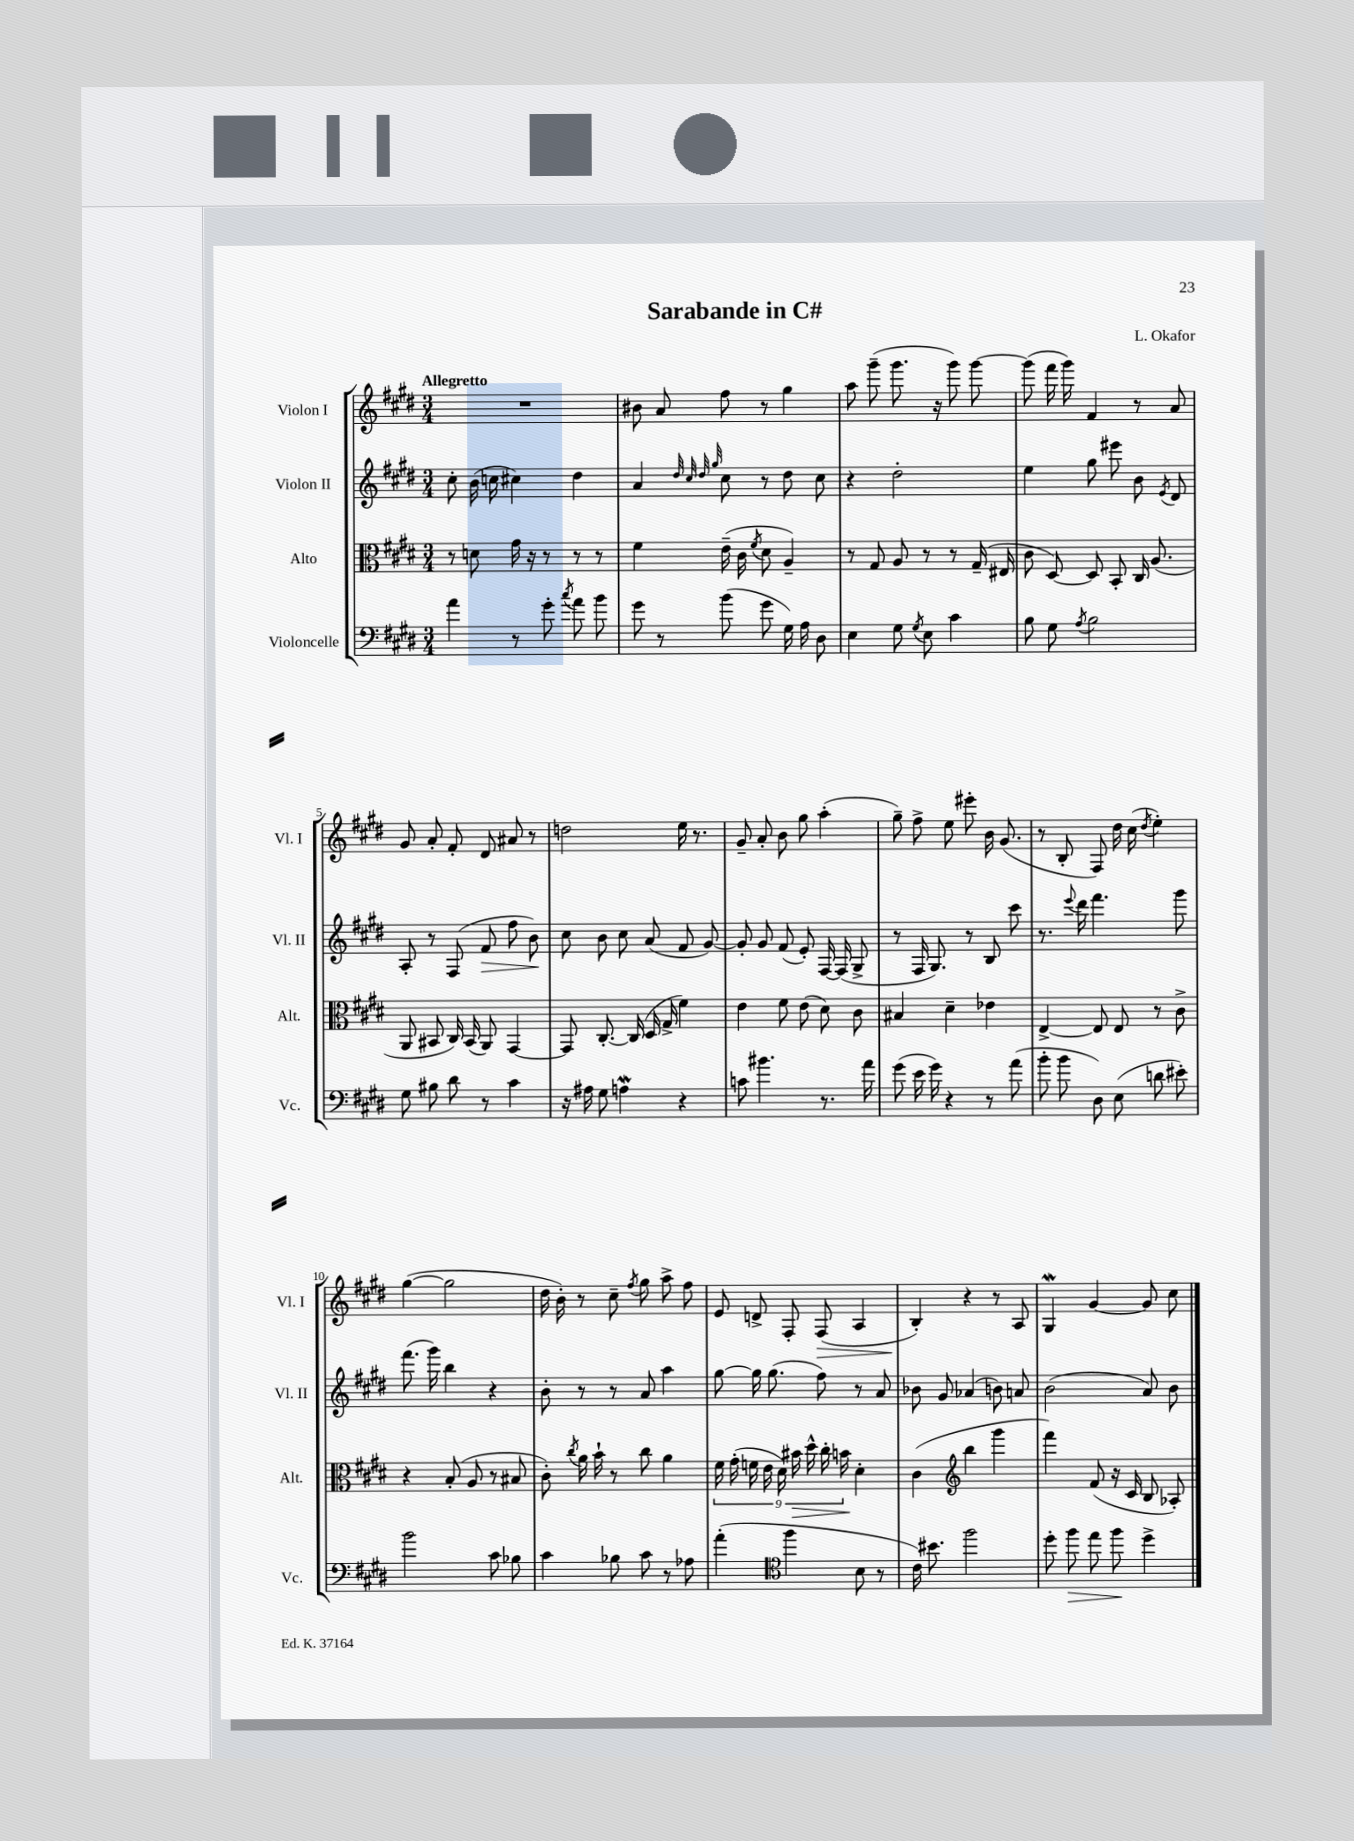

**kern	**dynam	**kern	**dynam	**kern	**dynam	**kern	**dynam
*part4	*part4	*part3	*part3	*part2	*part2	*part1	*part1
*staff4	*staff4	*staff3	*staff3	*staff2	*staff2	*staff1	*staff1
*I"Violoncelle	*	*I"Alto	*	*I"Violon II	*	*I"Violon I	*
*I'Vc.	*	*I'Alt.	*	*I'Vl. II	*	*I'Vl. I	*
*clefF4	*	*clefC3	*	*clefG2	*	*clefG2	*
*k[f#c#g#d#]	*	*k[f#c#g#d#]	*	*k[f#c#g#d#]	*	*k[f#c#g#d#]	*
*M3/4	*	*M3/4	*	*M3/4	*	*M3/4	*
=1	=1	=1	=1	=1	=1	=1	=1
!	!	!	!	!	!	!LO:TX:a:B:t=Allegretto	!
4a\	.	8r	.	8cc#'\	.	2.r	.
.	.	8dn\	.	(16b\	.	.	.
.	.	.	.	16ccn\	.	.	.
8r	.	16g#\	.	4cc#X\)	.	.	.
.	.	16r	.	.	.	.	.
8g#'\	.	8r	.	.	.	.	.
8qcc#/	.	.	.	.	.	.	.
8a\	.	8r	.	4dd#\	.	.	.
8b\	.	8r	.	.	.	.	.
=2	=2	=2	=2	=2	=2	=2	=2
8g#\	.	4f#\	.	4a/	.	8b#X\	.
8r	.	.	.	.	.	8a/	.
.	.	.	.	32qqdd#/	.	.	.
.	.	.	.	32qqcc#/	.	.	.
.	.	.	.	32qqdd#/	.	.	.
.	.	.	.	32qqgg#/	.	.	.
(8b\	.	(16e~\	.	8cc#\	.	8ff#\	.
.	.	16c#\	.	.	.	.	.
.	.	8qf#/	.	.	.	.	.
8g#\	.	8d#\	.	8r	.	8r	.
16G#\)	.	4A~/)	.	8dd#\	.	4gg#\	.
16A\	.	.	.	.	.	.	.
8D#\	.	.	.	8cc#\	.	.	.
=3	=3	=3	=3	=3	=3	=3	=3
4E\	.	8r	.	4r	.	8aa\	.
.	.	8G#/	.	.	.	(8ggg#~\	.
8G#\	.	8A/	.	2dd#'\	.	8.ggg#\	.
8qG#/	.	.	.	.	.	.	.
8E\	.	8r	.	.	.	.	.
.	.	.	.	.	.	16r	.
4c#\	.	8r	.	.	.	8ggg#\)	.
.	.	(16G#~/	.	.	.	[8ggg#\	.
.	.	16E#X/	.	.	.	.	.
=4	=4	=4	=4	=4	=4	=4	=4
8B\	.	8c#\	.	4ee\	.	(8ggg#\]	.
8G#\	.	[8D#/)	.	.	.	16fff#\	.
.	.	.	.	.	.	16ggg#\)	.
8qA/	.	.	.	.	.	.	.
2B\	.	8D#/]	.	8gg#\	.	4f#/	.
.	.	8BB'/	.	8eee#X\	.	.	.
.	.	16C#/	.	8b\	.	8r	.
.	.	(8.A/	.	.	.	.	.
.	.	.	.	8qe/	.	.	.
.	.	.	.	8d#/	.	8a/	.
!!LO:LB:g=z
=5	=5	=5	=5	=5	=5	=5	=5
8G#\	.	8AA/	.	8A'/	.	8g#/	.
8B#X\	.	8BB#X/	.	8r	.	8a'/	.
8d#\	.	16C#/)	.	(8F#/	.	8f#'/	.
.	.	(16BB#/	.	.	.	.	.
!	!	!	!	!	!LO:HP:b	!	!
8r	.	8AA/)	.	8f#/	>	8d#/	.
4c#\	.	[4GG#/	.	8ff#\	.	8a#X/	.
.	.	.	.	8b\)	.	8r	.
.	.	.	.	.	]	.	.
=6	=6	=6	=6	=6	=6	=6	=6
16r	.	8GG#/]	.	8cc#\	.	2ddn\	.
16A#X\	.	.	.	.	.	.	.
8G#\	.	[8.C#'/	.	8b\	.	.	.
4Anw\	.	.	.	8cc#\	.	.	.
.	.	(16C#/]	.	.	.	.	.
.	.	16D#/	.	(8a/	.	.	.
.	.	16G#^/	.	.	.	.	.
4r	.	4f#\)	.	8f#/	.	16ee\	.
.	.	.	.	.	.	8.r	.
.	.	.	.	[8g#/)	.	.	.
=7	=7	=7	=7	=7	=7	=7	=7
8cn\	.	4e\	.	8g#'/]	.	8g#~/	.
4.b#X\	.	.	.	8g#/	.	8a'/	.
.	.	8f#\	.	(8f#/	.	8b\	.
.	.	(8e\	.	8e'/)	.	8gg#\	.
8.r	.	8d#\)	.	[16F#/	.	(4aa'\	.
.	.	.	.	(16F#/]	.	.	.
.	.	8c#\	.	8G#^/	.	.	.
16a\	.	.	.	.	.	.	.
=8	=8	=8	=8	=8	=8	=8	=8
(8g#\	.	4B#X/	.	8r	.	8gg#~\)	.
16e\	.	.	.	16F#/	.	8ff#^\	.
16g#\)	.	.	.	8.G#/)	.	.	.
4r	.	4d#~\	.	.	.	8ee\	.
.	.	.	.	8r	.	8eee#X'\	.
8r	.	4e-X\	.	8B/	.	16b\	.
.	.	.	.	.	.	(8.g#/	.
(8a\	.	.	.	8ccc#\	.	.	.
=9	=9	=9	=9	=9	=9	=9	=9
8b'\	.	[4E^/	.	8.r	.	8r	.
8b\	.	.	.	.	.	8B'/	.
.	.	.	.	8qqeee/	.	.	.
.	.	.	.	16ddd#\	.	.	.
8D#\)	.	8E/]	.	4.fff#\	.	8F#/)	.
(8E\	.	8E/	.	.	.	16dd#\	.
.	.	.	.	.	.	(16cc#\	.
.	.	.	.	.	.	8qdd#/	.
8dn\	.	8r	.	.	.	4ee'\)	.
8e#X'\)	.	8c#^\	.	8ggg#\	.	.	.
!!LO:LB:g=z
=10	=10	=10	=10	=10	=10	=10	=10
2b\	.	4r	.	(8.fff#\	.	([4gg#\	.
.	.	.	.	16ggg#\)	.	.	.
.	.	(8B'/	.	4bb\	.	2gg#\]	.
.	.	8A/	.	.	.	.	.
8c#\	.	8r	.	4r	.	.	.
8B-X\	.	8B#X/	.	.	.	.	.
=11	=11	=11	=11	=11	=11	=11	=11
4c#\	.	8c#'\)	.	8b'\	.	16dd#\	.
.	.	.	.	.	.	16b'\)	.
.	.	8qcc#/	.	.	.	.	.
.	.	16a\	.	8r	.	8r	.
.	.	16b`\	.	.	.	.	.
8B-X\	.	8r	.	8r	.	8cc#~\	.
.	.	.	.	.	.	8qff#/	.
8c#\	.	8cc#\	.	8a/	.	8gg#\	.
8r	.	4a\	.	4aa\	.	8aa^\	.
8A-X\	.	.	.	.	.	8ff#\	.
=12	=12	=12	=12	=12	=12	=12	=12
(4a'\	.	18f#\	.	[8gg#\	.	8e/	.
.	.	(18g#'\	.	.	.	.	.
.	.	18fn\	.	.	.	.	.
.	.	.	.	16gg#\]	.	8dn^/	.
.	.	18e\	.	.	.	.	.
.	.	.	.	(8.gg#\	.	.	.
.	.	18d#\)	.	.	.	.	.
*clefC4	*	*	*	*	*	*	*
4ff#\	.	.	.	.	.	8F#'/	.
!	!	!	!LO:HP:b	!	!	!	!
.	.	18b#X\	>	.	.	.	.
.	.	18dd#^^\	.	.	.	.	.
!	!	!	!	!	!	!	!LO:HP:b
.	.	.	.	8ff#\)	.	(8F#/	>
.	.	18cc#'\	.	.	.	.	.
.	.	18bn\	.	.	.	.	.
8B\	.	4d#'\	]	8r	.	4A/	.
8r	.	.	.	8a/	.	.	.
=13	=13	=13	=13	=13	=13	=13	=13
16c#\)	.	(4c#\	.	8b-X\	.	4B'/)	.
8.b#X\	.	.	.	.	.	.	.
.	.	.	.	8g#/	.	.	.
*	*	*clefG2	*	*	*	*	*
2ff#\	.	4bb\	.	(4a-X/	.	4r	]
.	.	4ggg#\	.	8bn\)	.	8r	.
.	.	.	.	8an/	.	8A/	.
=14	=14	=14	=14	=14	=14	=14	=14
8dd#'\	.	4fff#\)	.	(2b\	.	4G#W/	.
!	!LO:HP:b	!	!	!	!	!	!
8ff#\	>	.	.	.	.	.	.
8ee\	.	(8f#/	.	.	.	[4g#/	.
8ff#\	.	16r	.	.	.	.	.
.	.	16c#/	.	.	.	.	.
4dd#^\	]	8B/	.	8a/)	.	8g#/]	.
.	.	8A-X'/)	.	8b\	.	8cc#\	.
==	==	==	==	==	==	==	==
*-	*-	*-	*-	*-	*-	*-	*-
